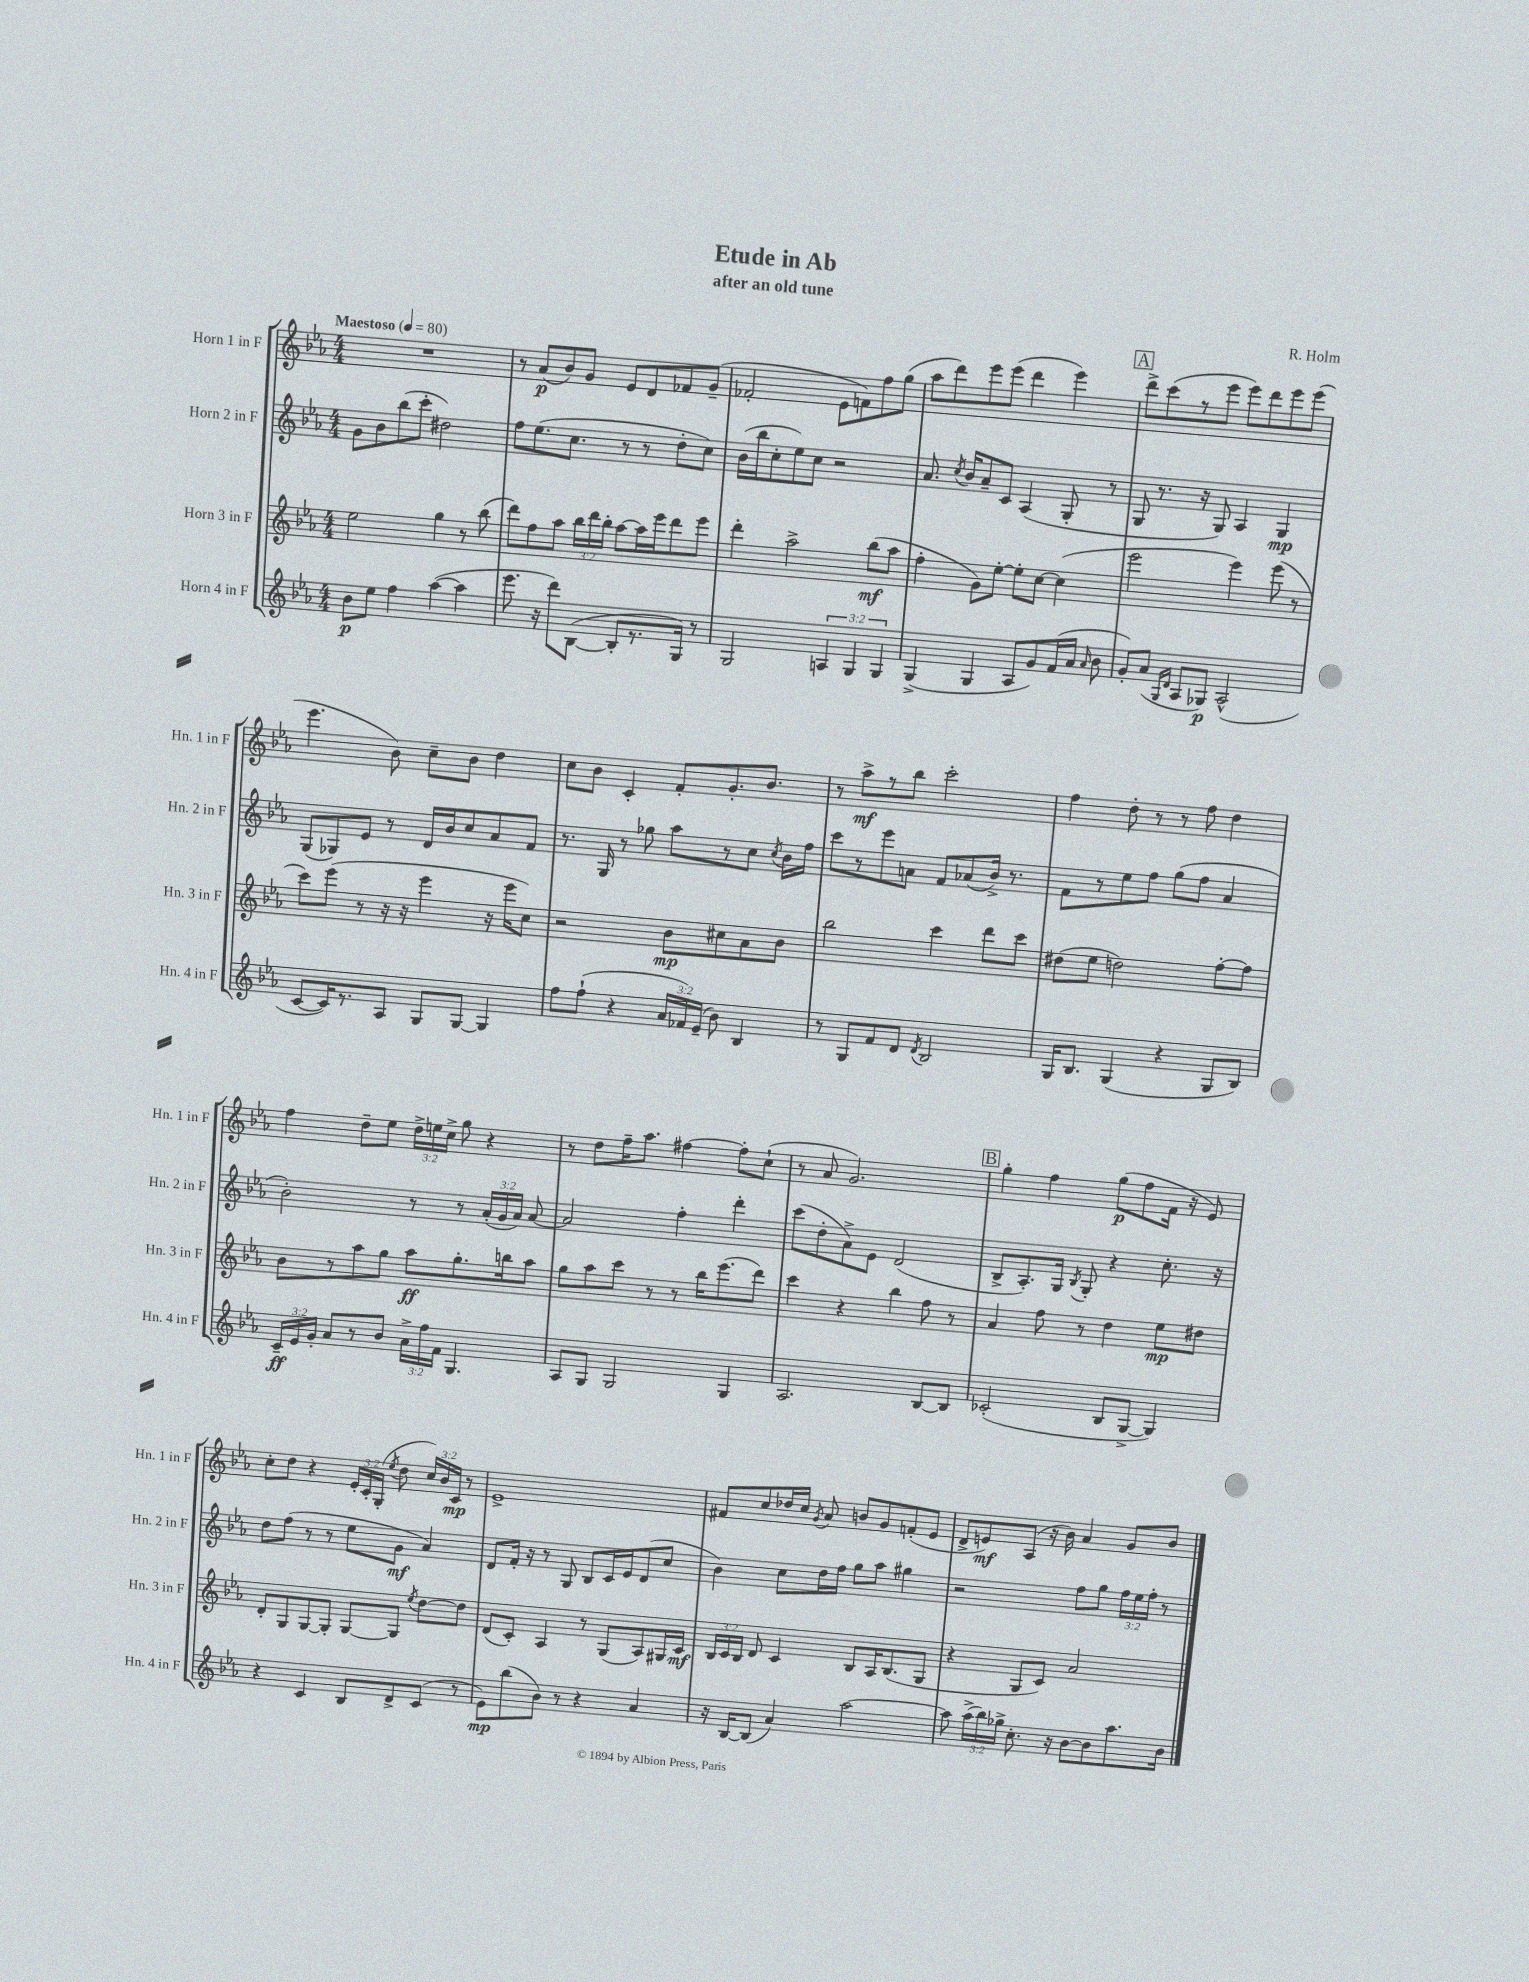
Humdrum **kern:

**kern	**kern	**kern	**kern
*staff4	*staff3	*staff2	*staff1
*clefG2	*clefG2	*clefG2	*clefG2
*k[b-e-a-]	*k[b-e-a-]	*k[b-e-a-]	*k[b-e-a-]
*M4/4	*M4/4	*M4/4	*M4/4
*MM80	*MM80	*MM80	*MM80
8b-	2ee-	8g	1r
8ee-	.	8b-	.
4ff	.	(8bb-	.
.	.	8ccc'	.
([4aa-	4gg	2dd#)	.
4aa-]	8r	.	.
.	(8bb-	.	.
=	=	=	=
8.eee-	8ddd)	8ff	8r
.	8ff	(8.ee-	(8a-
16r	.	.	.
8ddd)	8aa-	.	8b-)
.	.	8.cc	.
([8B-	24bb-	.	8g
.	24ddd	.	.
.	24bb-'	.	.
8B-']	[8aa-	8r	8e-
8.r	16aa-]	8r	8d
.	16eee-	.	.
.	8ddd	8dd'	8f-
16G)	.	.	.
8r	8eee-	8cc)	(8g~
=	=	=	=
2G	4ddd'	(16b-	2f-'
.	.	16bb-	.
.	.	8cc'	.
.	2aa-^	8ee-)	.
.	.	8cc	.
6A	.	2r	8e-
.	.	.	8f)
6G	.	.	.
.	(8bb-	.	8ff
6G	.	.	.
.	8aa-	.	(8gg
=	=	=	=
(4G^	4ff'	8.a-	8aa-
.	.	.	8ddd)
.	.	8qcc	.
.	.	16b-	.
4G	8g)	8a-~	8eee-
.	[8ee-'	8c	(8eee-
8A-	8ee-']	(4A-	4ddd
8g)	[8cc	.	.
(16f	(4cc]	8G'	4eee-)
16a-	.	.	.
16qqa-	.	.	.
8b-	.	8r	.
=	=	=	=
8g')	2eee-	8G	8ddd^
(8a-	.	8.r	(8ccc
16qqG	.	.	.
16qqd	.	.	.
8A-	.	.	8r
.	.	16r	.
8G-)	.	8G)	8eee-
(2A-^^	4eee-)	4A-	8eee-)
.	.	.	8ddd
.	(8eee-	4G	8eee-
.	8r	.	(8eee-
=	=	=	=
[8c	8ccc)	(8G	4.eee-
16c])	(8eee-	8G-)	.
8.r	.	.	.
.	8r	8e-	.
8A-	16r	8r	8b-)
.	16r	.	.
8G	4eee-	16d	8cc~
.	.	16b-	.
[8G	.	8cc	8b-
4G]	16r	8a-	4dd
.	16eee-	.	.
.	8cc)	8f	.
=	=	=	=
8ff	2r	8.r	8cc
(8ff`	.	.	8b-
.	.	16G	.
4r	.	8r	4c'
.	.	8gg-	.
24a-	8b-	8aa-	8f'
24f-)	.	.	.
(24e-~	.	.	.
8b-)	8cc#	8r	8.g'
4B-	8a-	8cc	.
.	.	.	8.b-
.	.	8qcc	.
.	8b-	16b-	.
.	.	16ff	.
=	=	=	=
8r	2bb-	8ccc	8r
8G	.	8r	8aa-^
8f	.	8eee-	8r
8d	.	8a	8bb-
8qd	.	.	.
2B-	4ccc	8f	2ccc'
.	.	(8a-	.
.	8ddd	16b-^)	.
.	.	8.r	.
.	8ccc	.	.
=	=	=	=
16G	(8dd#	8f	4ff
8.B-	.	.	.
.	8ee-	8r	.
(4G	2dd)	8ee-	8dd'
.	.	8ff	8r
4r	.	(8gg	8r
.	.	8ff	8ff
8G	[8ff'	4a-	4dd
8B-)	8ff]	.	.
=	=	=	=
24c~	8b-	2b-')	4ff
24e-	.	.	.
24g'	.	.	.
8a-	8r	.	.
8r	8aa-	.	8dd~
8b-	8gg	.	8ee-
24a-^	8aa-	8r	24dd^
24ff	.	.	24ee
24f	.	.	24cc^
4.G	8.gg'	8r	8gg
.	.	(24a-'	4r
.	.	24g	.
.	16bb	.	.
.	.	24a-)	.
.	8aa-	[8a-	.
=	=	=	=
8A-	8gg	2a-]	8r
8G	8aa-	.	8dd
2G	8ccc	.	16ff~
.	.	.	8.aa-
.	8r	.	.
.	8r	4ff'	[4ff#
.	16bb-	.	.
.	(8.eee-	.	.
4G	.	4ddd'	8ff#']
.	8ddd)	.	(8cc`
=	=	=	=
2.A-	4ccc	(8ccc	8r
.	.	8dd'	8a-
.	4r	8a-^)	2.g)
.	.	8e-	.
.	4bb-	(2d	.
[8B-	8ff	.	.
8B-]	8r	.	.
=	=	=	=
(2c-'	4a-	8B-^	4gg'
.	.	8.A-')	.
.	8ff	.	4ff
.	.	16G	.
.	.	8qB-	.
.	8r	8G'	.
8B-	4dd	4r	(8gg
[8G^	.	.	8ff
4G])	8ee-	8.cc'	16f
.	.	.	16r
.	8dd#	.	8e-)
.	.	16r	.
=	=	=	=
4r	8d'	8dd	8cc'
.	8G	(8ff	8dd
4c	[8G	8r	4r
.	8G']	8r	.
8B-	[8G	8ee-	24e-'
.	.	.	24c'
.	.	.	(24G'
.	.	.	8qee-
8d^	8G]	8g	8dd
.	8qee-	.	.
(8c	[8dd	4a-)	24cc)
.	.	.	24b-
.	.	.	24c
8r	8dd]	.	8r
=	=	=	=
8e-)	(8d	8d	1e-^
(8bb-	8c')	16f'	.
.	.	16r	.
8b-)	4A-	8r	.
8r	.	8G	.
4r	8r	8B-	.
.	(8G	16c	.
.	.	16e-	.
4a-	8A-)	(8d	.
.	16G#	8cc	.
.	16c	.	.
=	=	=	=
16r	24B-	4b-)	8f#
.	24c	.	.
[16B-	.	.	.
.	24B-	.	.
(8B-]	8d	.	8cc
4a-)	4c	8cc	16dd-
.	.	.	16cc
.	.	.	8qg
.	.	16dd	8a-
.	.	16ff	.
[2aa-	8B-	8gg	8b
.	16A-	8aa-	8g
.	(8.B-	.	.
.	.	4gg#	(8f'
.	8G	.	8e-
=	=	=	=
8aa-]	4r	2r	8d^
(24aa-^	.	.	8e)
24bb-)	.	.	.
24gg-^	.	.	.
8.cc'	8G	.	(8A-
.	8c)	.	16r
16r	.	.	16b-)
[8b-	2a-	8ff	4a-
8b-]	.	8gg	.
8.aa-	.	24ff	8g
.	.	24ee-	.
.	.	24ff'	.
.	.	8r	8b-
16b-	.	.	.
==	==	==	==
*-	*-	*-	*-
